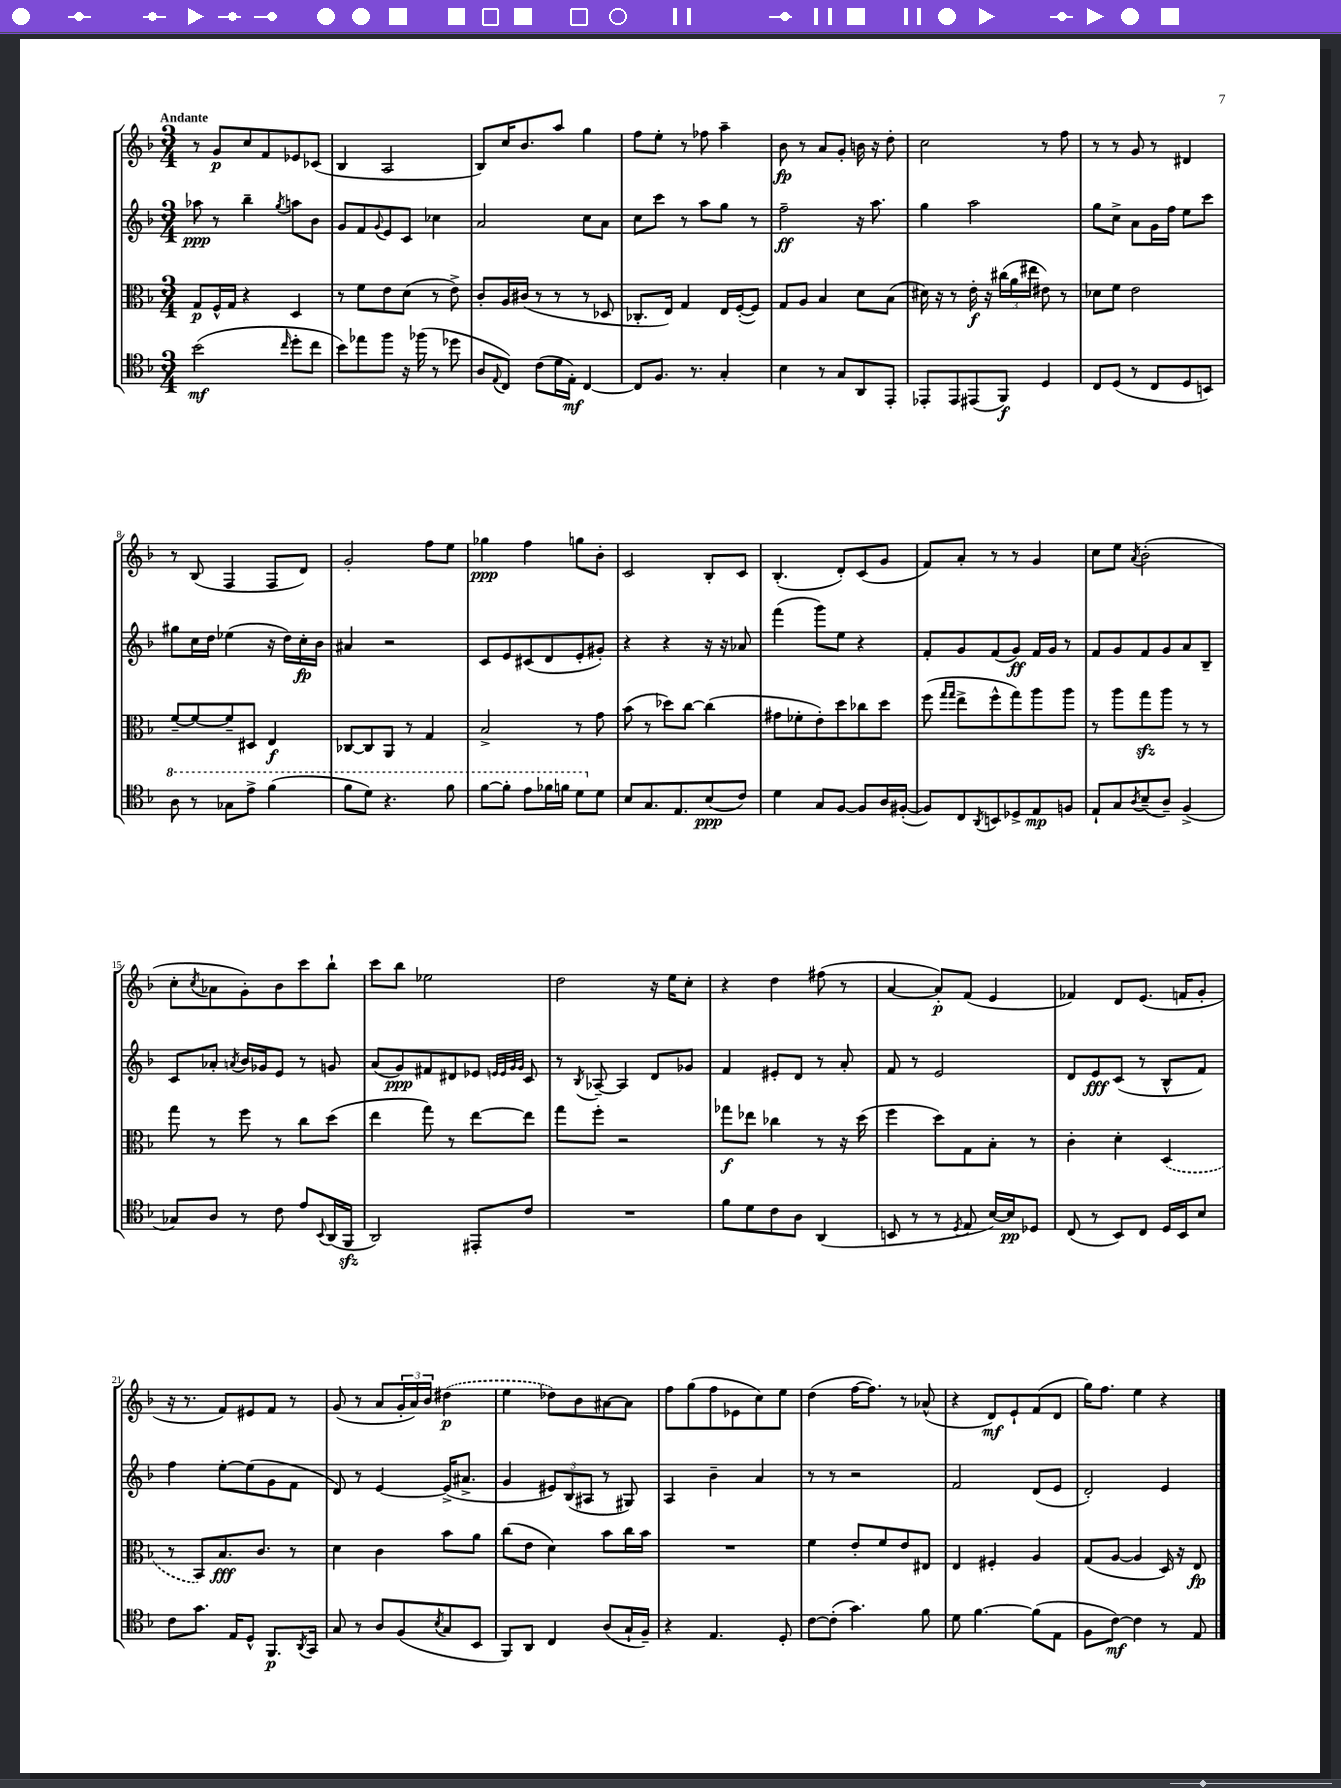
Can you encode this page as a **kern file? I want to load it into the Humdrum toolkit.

**kern	**dynam	**kern	**dynam	**kern	**dynam	**kern	**dynam
*part4	*part4	*part3	*part3	*part2	*part2	*part1	*part1
*staff4	*staff4	*staff3	*staff3	*staff2	*staff2	*staff1	*staff1
*clefC4	*	*clefC3	*	*clefG2	*	*clefG2	*
*k[b-]	*	*k[b-]	*	*k[b-]	*	*k[b-]	*
*M3/4	*	*M3/4	*	*M3/4	*	*M3/4	*
=1	=1	=1	=1	=1	=1	=1	=1
!	!	!	!	!	!	!LO:TX:a:B:t=Andante	!
(2b-\	mf	8G/L	p	8aa-X\	ppp	8r	.
.	.	16F^^/L	.	8r	.	8g/L	p
.	.	16G/JJ	.	.	.	.	.
.	.	4r	.	4bb-~\	.	8cc/	.
.	.	.	.	.	.	8f/	.
16qqcc/	.	.	.	8qgg/	.	.	.
8dd'\L	.	4D/	.	8aan\L	.	8e-X/	.
8cc\J	.	.	.	8b-\J	.	(8c-X/J	.
=2	=2	=2	=2	=2	=2	=2	=2
8b-\L)	.	8r	.	8g/L	.	4B-/	.
8ee-X\	.	8f\L	.	8f/	.	.	.
.	.	.	.	8qqg/	.	.	.
8ff\J	.	8e\	.	8e/	.	2A/	.
16r	.	(8d\J	.	8c/J	.	.	.
(16ff-X\	.	.	.	.	.	.	.
8r	.	8r	.	4cc-X\	.	.	.
8dd-X\	.	8e^\)	.	.	.	.	.
=3	=3	=3	=3	=3	=3	=3	=3
8A/L	.	8c'/L	.	2a/	.	8B-/L)	.
8qqE/	.	.	.	.	.	.	.
8C/J)	.	16A/L	.	.	.	16cc/K	.
.	.	(16c#X/JJ	.	.	.	8.b-/	.
(8c\L	.	8r	.	.	.	.	.
16d\L	.	8r	.	.	.	8aa/J	.
16E'\JJ)	mf	.	.	.	.	.	.
[4C/	.	8r	.	8cc\L	.	4gg\	.
.	.	8D-X/	.	8a\J	.	.	.
=4	=4	=4	=4	=4	=4	=4	=4
8C/L]	.	8.C-X'/L	.	8cc\L	.	8ff\L	.
8.F/J	.	.	.	8ccc\J	.	8ee'\J	.
.	.	16E/Jk)	.	.	.	.	.
.	.	4G/	.	8r	.	8r	.
8.r	.	.	.	.	.	.	.
.	.	.	.	8aa\L	.	8ff-X\	.
4G'/	.	16E/LL	.	8gg\J	.	4aa~\	.
.	.	([16F'/J	.	.	.	.	.
.	.	8F/J])	.	8r	.	.	.
=5	=5	=5	=5	=5	=5	=5	=5
4B-\	.	8G/L	.	2ff~\	ff	8b-\	fp
.	.	8A/J	.	.	.	8r	.
8r	.	4B-/	.	.	.	8a/L	.
8G/L	.	.	.	.	.	8g'/J	.
8AA/	.	8d\L	.	16r	.	16bn\	.
.	.	.	.	8.aa\	.	16r	.
8EE'/J	.	(8B-\J	.	.	.	8dd'\	.
=6	=6	=6	=6	=6	=6	=6	=6
8EE-X'/L	.	16d#X\)	.	4gg\	.	2cc\	.
.	.	16r	.	.	.	.	.
8EE-/	.	8r	.	.	.	.	.
(8EE#X/	.	16e'\	f	2aa\	.	.	.
.	.	16r	.	.	.	.	.
8FF/J)	f	(24cc#X\LL	.	.	.	.	.
.	.	24a\	.	.	.	.	.
.	.	24ee#X\JJ	.	.	.	.	.
4D/	.	8e#X\)	.	.	.	8r	.
.	.	8r	.	.	.	8ff\	.
=7	=7	=7	=7	=7	=7	=7	=7
8C/L	.	8d-X\L	.	8gg\L	.	8r	.
(8D/J	.	8f\J	.	8cc^\J	.	8r	.
8r	.	2e\	.	8a\L	.	8g/	.
8C/L	.	.	.	16g\L	.	8r	.
.	.	.	.	16ff\JJ	.	.	.
8D/	.	.	.	8ee\L	.	4d#X/	.
8BBn/J)	.	.	.	8ccc\J	.	.	.
!!LO:LB:g=z
=8	=8	=8	=8	=8	=8	=8	=8
*8va	*	*	*	*	*	*	*
8a\	.	[8f~/L	.	8gg#X\L	.	8r	.
8r	.	8f/_	.	16cc\L	.	(8B-/	.
.	.	.	.	16dd\JJ	.	.	.
8g-X\L	.	8f~/]	.	(4ee-X\	.	4F/	.
8ee^\J	.	8D#X/J	.	.	.	.	.
(4ff\	.	4E/	f	16r	.	8F/L	.
.	.	.	.	16dd\LL)	.	.	.
.	.	.	.	16cc'\	fp	8d/J)	.
.	.	.	.	16b-\JJ	.	.	.
=9	=9	=9	=9	=9	=9	=9	=9
8ff\L	.	[8C-X/L	.	4a#X/	.	2g'/	.
8dd\J)	.	8C-/]	.	.	.	.	.
4.r	.	8AA/J	.	2r	.	.	.
.	.	8r	.	.	.	.	.
.	.	4G/	.	.	.	8ff\L	.
8ff\	.	.	.	.	.	8ee\J	.
=10	=10	=10	=10	=10	=10	=10	=10
[8ff\L	.	2B-^/	.	8c/L	.	4gg-X\	ppp
8ff'\J]	.	.	.	8e/	.	.	.
8ee\L	.	.	.	(8c#X/	.	4ff\	.
16ff-X\L	.	.	.	8d/	.	.	.
16ffn\JJ	.	.	.	.	.	.	.
8dd\L	.	8r	.	8e'/	.	8ggn\L	.
*X8va	*	*	*	*	*	*	*
8d\J	.	8g\	.	8g#X'/J)	.	8b-'\J	.
=11	=11	=11	=11	=11	=11	=11	=11
8B-/L	.	(8b-\	.	4r	.	2c/	.
8.G/	.	8r	.	.	.	.	.
.	.	8dd-X\L)	.	4r	.	.	.
8.E/	.	.	.	.	.	.	.
.	.	[8cc\J	.	.	.	.	.
(8B-/	ppp	(4cc\]	.	16r	.	8B-'/L	.
.	.	.	.	16r	.	.	.
8c/J)	.	.	.	8a-X/	.	8c/J	.
=12	=12	=12	=12	=12	=12	=12	=12
4d\	.	8g#X\L	.	(4fff\	.	(4.B-'/	.
.	.	8f-X'\	.	.	.	.	.
8G/L	.	8e'\)	.	8ggg\L)	.	.	.
[8F/J	.	8dd\	.	8ee\J	.	8d'/L)	.
8F/L]	.	8cc-X\	.	4r	.	(8c/	.
16A/L	.	8dd\J	.	.	.	8g/J	.
([16F#X'/JJ	.	.	.	.	.	.	.
=13	=13	=13	=13	=13	=13	=13	=13
8F#/L])	.	(8ff\	.	8f'/L	.	8f/L)	.
.	.	16qqgg/LL	.	.	.	.	.
.	.	16qqgg/JJ	.	.	.	.	.
8C/	.	8ee^\L	.	8g/	.	8a'/J	.
8qAA/	.	.	.	.	.	.	.
8BBn/	.	8ff^^\	.	(8f/	.	8r	.
8D-X^/	.	8gg\)	.	8g/J)	ff	8r	.
8E/	mp	8aa\	.	16f/LL	.	4g/	.
.	.	.	.	16g/JJ	.	.	.
8Fn/J	.	8aa\J	.	8r	.	.	.
=14	=14	=14	=14	=14	=14	=14	=14
8E`/L	.	8r	.	8f/L	.	8cc\L	.
8G/	.	8aa\L	.	8g/	.	8ee\J	.
8qA/	.	.	.	.	.	8qa/	.
(8B-~/	.	8ggzz\	.	8f/	.	(2b-'\	.
8A~/J)	.	8aa\J	.	8g/	.	.	.
(4F^/	.	8r	.	8a/	.	.	.
.	.	8r	.	8B-~/J	.	.	.
!!LO:LB:g=z
=15	=15	=15	=15	=15	=15	=15	=15
8G-X/L)	.	8gg\	.	8c/L	.	8cc'\L	.
.	.	.	.	.	.	8qcc/	.
8A/J	.	8r	.	8a-X'/J	.	8a-X\	.
.	.	.	.	8qan/	.	.	.
8r	.	8ff\	.	16b-/LL	.	8g'\)	.
.	.	.	.	16g-X/J	.	.	.
8c\	.	8r	.	8e/J	.	8b-\	.
8e/L	.	8cc\L	.	8r	.	8ccc\	.
8qqBB-/	.	.	.	.	.	.	.
(16AA/L	.	(8dd\J	.	8gn/	.	8bb-`\J	.
16FFzz/JJ	.	.	.	.	.	.	.
=16	=16	=16	=16	=16	=16	=16	=16
2AA/)	.	4ee\	.	(8a/L	.	8ccc\L	.
.	.	.	.	8g/)	ppp	8bb-\J	.
.	.	8gg\)	.	8f#X/	.	2ee-X\	.
.	.	8r	.	8d#X/	.	.	.
8EE#X'/L	.	[8ee\L	.	8e-X/J	.	.	.
.	.	.	.	32qqen/LLL	.	.	.
.	.	.	.	32qqe/	.	.	.
.	.	.	.	32qqg/	.	.	.
.	.	.	.	32qqg/JJJ	.	.	.
8c/J	.	8ee\J]	.	8c/	.	.	.
=17	=17	=17	=17	=17	=17	=17	=17
2.r	.	8gg\L	.	8r	.	2dd\	.
.	.	.	.	8qB-/	.	.	.
.	.	8ff'\J	.	[8A-X~/	.	.	.
.	.	2r	.	4A-/]	.	.	.
.	.	.	.	8d/L	.	16r	.
.	.	.	.	.	.	16ee\KL	.
.	.	.	.	8g-X/J	.	8cc'\J	.
=18	=18	=18	=18	=18	=18	=18	=18
8f\L	.	8gg-X\L	f	4f/	.	4r	.
8d\	.	8ee-X\J	.	.	.	.	.
8c\	.	4cc-X\	.	8e#X'/L	.	4dd\	.
8A\J	.	.	.	8d/J	.	.	.
(4AA/	.	8r	.	8r	.	(8ff#X\	.
.	.	16r	.	8a'/	.	8r	.
.	.	(16dd\	.	.	.	.	.
=19	=19	=19	=19	=19	=19	=19	=19
8BBn/	.	4ff\	.	8f/	.	[4a/	.
8r	.	.	.	8r	.	.	.
8r	.	8dd\L)	.	2e/	.	8a'/L])	p
8qD/	.	.	.	.	.	.	.
8E/	.	8G\	.	.	.	(8f/J	.
[16B-/LL)	.	8B-'\J	.	.	.	4e/	.
16B-/J]	pp	.	.	.	.	.	.
8D-X/J	.	8r	.	.	.	.	.
=20	=20	=20	=20	=20	=20	=20	=20
(8C/	.	4c'\	.	8d/L	.	4f-X/)	.
8r	.	.	.	8e/	fff	.	.
8BB-/L)	.	4d'\	.	(8c/J	.	8d/L	.
8C/J	.	.	.	8r	.	(8.e/J	.
16D/LL	.	(4D/	.	8B-^^/L	.	.	.
16BB-/J	.	.	.	.	.	16fn/KL	.
8B-/J	.	.	.	8f/J)	.	8g'/J	.
!!LO:LB:g=z
=21	=21	=21	=21	=21	=21	=21	=21
8c\L	.	8r	.	4ff\	.	16r	.
.	.	.	.	.	.	8.r	.
8.g\J	.	8BB-/L)	.	.	.	.	.
.	.	8.B-/	fff	[8ee'\L	.	8f/L)	.
16E/KL	.	.	.	.	.	.	.
8D^^/J	.	.	.	(8ee\]	.	8e#X/	.
.	.	8.c/J	.	.	.	.	.
8.FF/L	p	.	.	8g\	.	8f/J	.
.	.	8r	.	8f\J	.	8r	.
8qAA/	.	.	.	.	.	.	.
16GG/Jk	.	.	.	.	.	.	.
=22	=22	=22	=22	=22	=22	=22	=22
8G/	.	4d\	.	8d/)	.	(8g/	.
8r	.	.	.	8r	.	8r	.
8A/L	.	4c\	.	[4e/	.	8a/L	.
(8F/	.	.	.	.	.	24g'/L	.
.	.	.	.	.	.	24a/)	.
.	.	.	.	.	.	24b-/JJ	.
8qB-/	.	.	.	.	.	.	.
8G/	.	8b-\L	.	(16e^/KL]	.	(4dd#X\	p
.	.	.	.	8.a#X^/J	.	.	.
8BB-/J	.	8a\J	.	.	.	.	.
=23	=23	=23	=23	=23	=23	=23	=23
8FF/L)	.	(8cc\L	.	4g/	.	4ee\	.
8AA/J	.	8e\J	.	.	.	.	.
4C/	.	4d\)	.	12e#X/L)	.	8dd-X\L)	.
.	.	.	.	(12B-/	.	.	.
.	.	.	.	.	.	8b-\	.
.	.	.	.	12A#X/J	.	.	.
(8A/L	.	8b-\L	.	8r	.	[8a#X\	.
16G`/L	.	16cc\L	.	8G#X/)	.	8a#\J]	.
16F~/JJ)	.	16b-\JJ	.	.	.	.	.
=24	=24	=24	=24	=24	=24	=24	=24
4r	.	2.r	.	4A/	.	8ff\L	.
.	.	.	.	.	.	(8gg\	.
4.E/	.	.	.	4b-~\	.	8ff\	.
.	.	.	.	.	.	8e-X\	.
.	.	.	.	4a/	.	8cc\)	.
8D'/	.	.	.	.	.	8ee\J	.
=25	=25	=25	=25	=25	=25	=25	=25
[8c\L	.	4f\	.	8r	.	(4dd\	.
(8c'\J]	.	.	.	8r	.	.	.
4.g\)	.	8e'/L	.	2r	.	[16ff\KL	.
.	.	.	.	.	.	8.ff\J])	.
.	.	8f/	.	.	.	.	.
.	.	8e/	.	.	.	8r	.
8f\	.	8E#X/J	.	.	.	(8a-X^^/	.
=26	=26	=26	=26	=26	=26	=26	=26
8d\	.	4E/	.	2f/	.	4r	.
[4.f\	.	.	.	.	.	.	.
.	.	4F#X'/	.	.	.	8d/L)	mf
.	.	.	.	.	.	8e`/	.
(8f\L]	.	4A/	.	(8d/L	.	(8f/	.
8E\J	.	.	.	8e/J	.	8d/J	.
=27	=27	=27	=27	=27	=27	=27	=27
8F\L	.	(8G/L	.	2d'/)	.	16gg\KL)	.
.	.	.	.	.	.	8.ff\J	.
[8c\J)	mf	[8A/J	.	.	.	.	.
4c\]	.	4A/]	.	.	.	4ee\	.
8r	.	16D/)	.	4e/	.	4r	.
.	.	16r	.	.	.	.	.
8E/	.	8E/	fp	.	.	.	.
==	==	==	==	==	==	==	==
*-	*-	*-	*-	*-	*-	*-	*-
